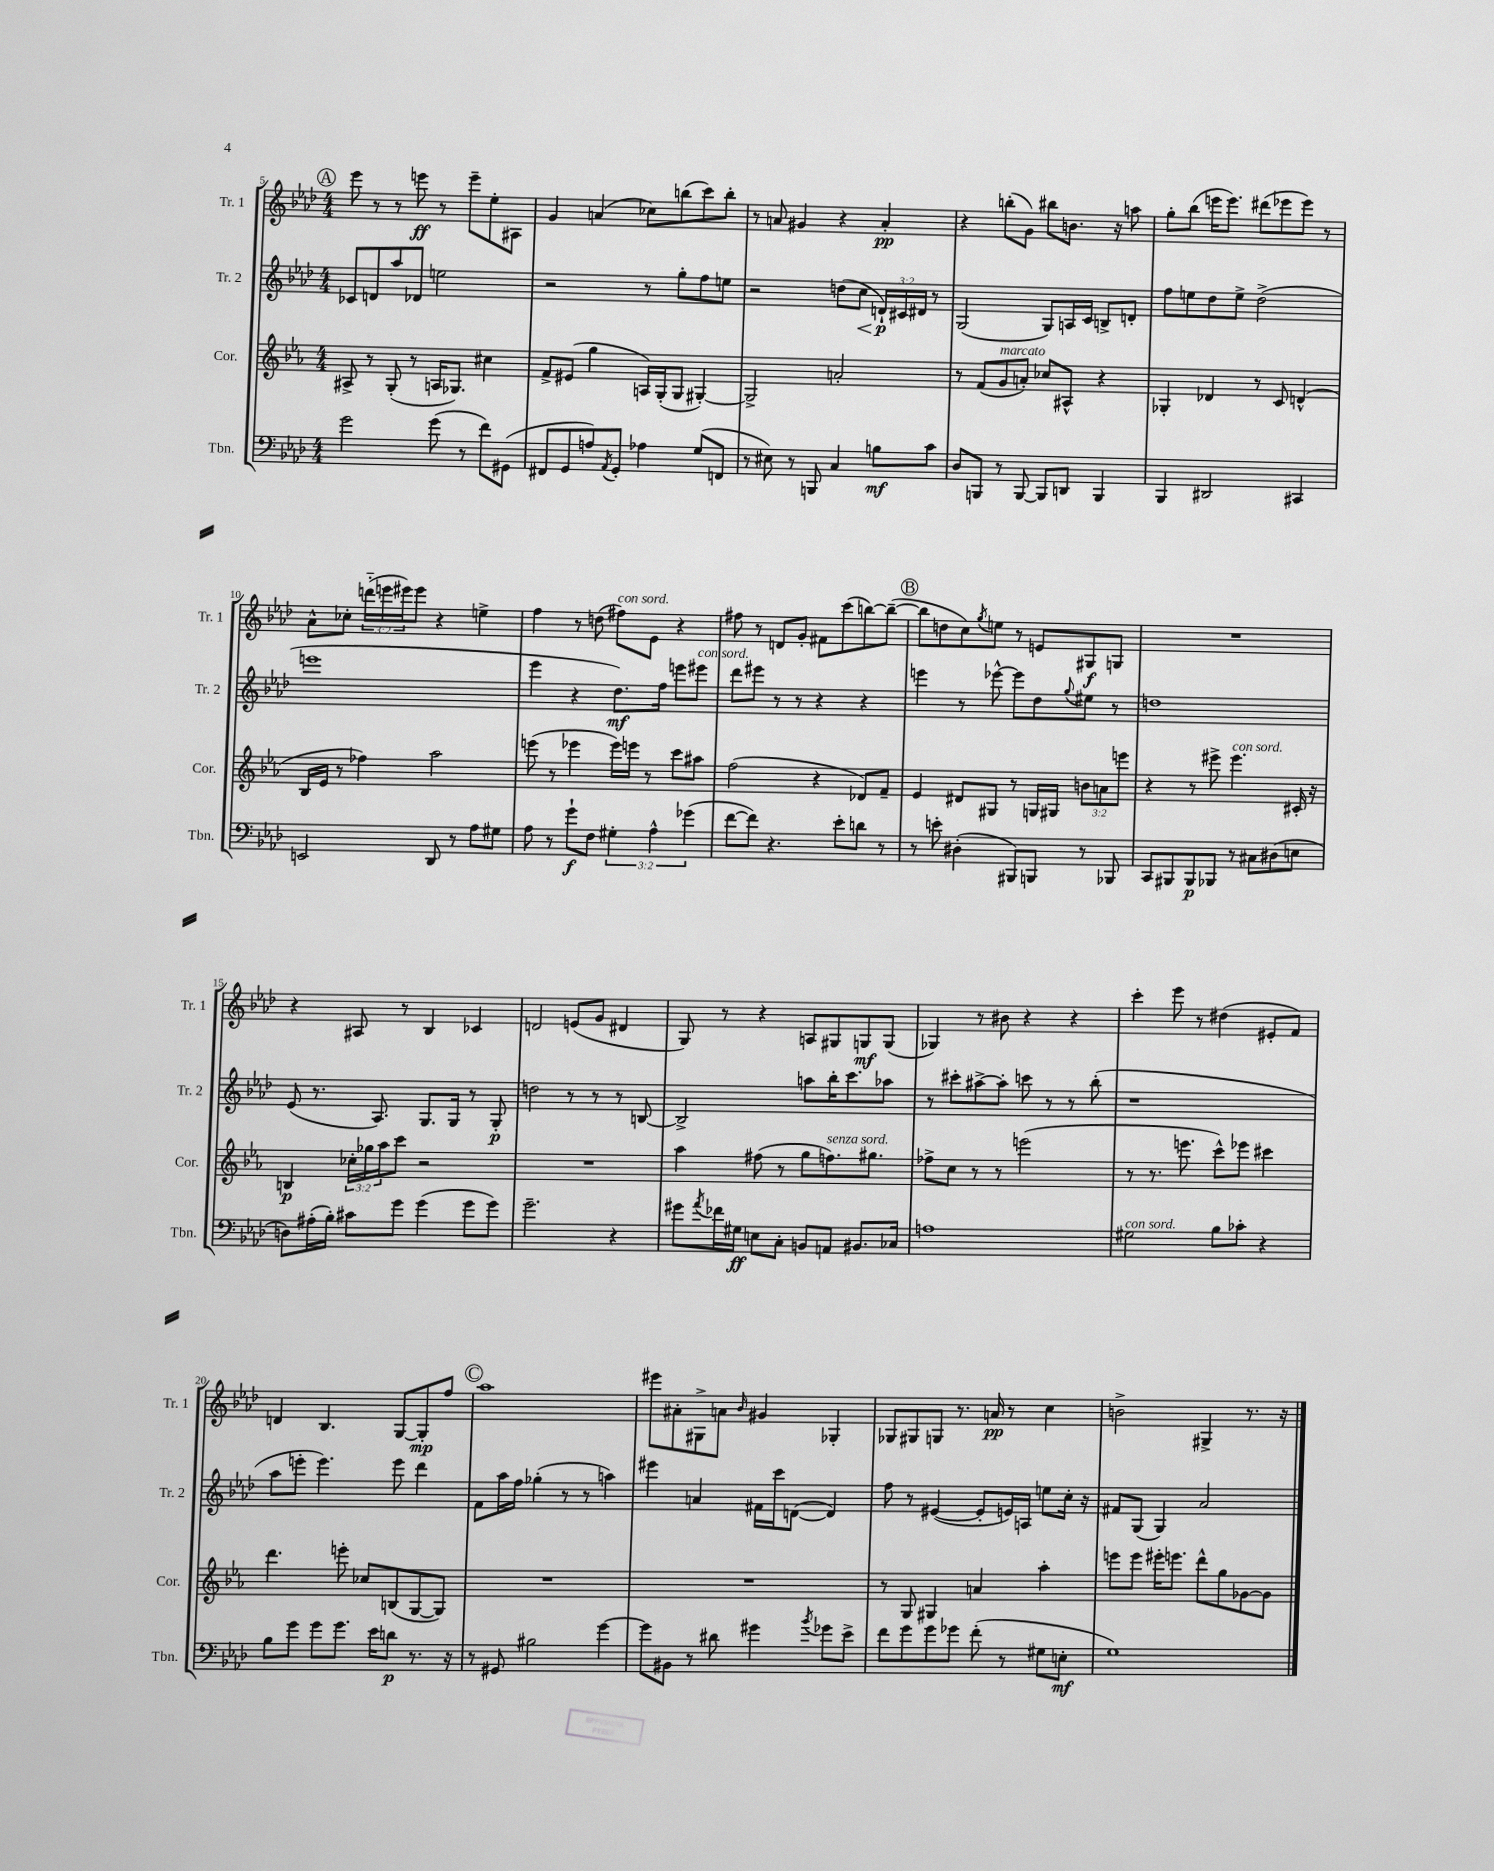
<<
\new StaffGroup <<
\new Staff = "s0" \with { instrumentName = "Tr. 1" shortInstrumentName = "Tr. 1" } {
    \clef treble \key aes \major \numericTimeSignature \time 4/4 \override Staff.TupletNumber.text = #tuplet-number::calc-fraction-text
    \mark \markup { \circle "A" } ees'''8 r8 r8 e'''8\ff r8 e'''8-- ees''8-. ais8 |
    g'4 a'4( ces''8) b''8( c'''8) b''8-. |
    r8 a'8 gis'4 r4 a'4-.\pp |
    r4 b''8-.( g'8) bis''8 b'8. r16 a''8 |
    g''8-. bes''8( e'''16 e'''8.) dis'''8( ees'''8 ees'''8) r8 |
    aes'8-^ ces''8-. \tuplet 3/2 { d'''16-_( e'''16 eis'''16) } eis'''8 r4 e''4-> |
    f''4 r8 d''8( fis''8^\markup { \italic "con sord." }) ees'8 r4 |
    fis''8 r8 d'8 g'8-. fis'8 c'''8( b''8~) b''8~--( |
    \mark \markup { \circle "B" } b''8 d''8 c''8) \acciaccatura { g''8 } e''8 r8 e'8 gis8\f g8 |
    R1 |
    r4 ais8 r8 bes4 ces'4 |
    d'2 e'8( g'8 dis'4 |
    g8) r8 r4 a8 gis8 g8\mf g8( |
    ges4) r8 bis'8 r4 r4 |
    c'''4-. ees'''8 r8 dis''4( eis'8-. f'8) |
    d'4 bes4. g8~ g8-.\mp f''8 |
    \mark \markup { \circle "C" } aes''1 |
    eis'''8 ais'8-. gis8-> a'8 \grace { bes'16 } gis'4 ges4-. |
    ges8 gis8 g8 r8. a'16\pp r8 c''4 |
    b'2-> gis4-> r8. r16 \bar "|." |
}
\new Staff = "s1" \with { instrumentName = "Tr. 2" shortInstrumentName = "Tr. 2" } {
    \clef treble \key aes \major \numericTimeSignature \time 4/4 \override Staff.TupletNumber.text = #tuplet-number::calc-fraction-text
    \mark \markup { \circle "A" } ces'8 d'8 aes''8 des'8 e''2 |
    r2 r8 g''8-. f''8 e''8 |
    r2 d''8( c''8\< \tuplet 3/2 { d'16-!\p\!) cis'16 dis'16 } r8 |
    g2( g8) a16 c'16 b8-> d'8-. |
    f''8 e''8 des''8 e''8-> des''2->( |
    e'''1 |
    ees'''4 r4 des''8.\mf) f''16 e'''8 eis'''8^\markup { \italic "con sord." } |
    des'''8 eis'''8 r8 r8 r4 r4 |
    \mark \markup { \circle "B" } e'''4 r8 ees'''8~-^ ees'''8 des''8 \appoggiatura { g''8 } eis''8 r8 |
    d''1 |
    ees'8( r8. aes8.) g8. g16 r8 g8-.\p |
    d''2 r8 r8 r8 b8~ |
    b2-> a''8 bes''16-. c'''8. aes''8 |
    r8 cis'''8-. ais''8~-> ais''8-. c'''8 r8 r8 bes''8-.( |
    r1 |
    aes''8 e'''8-. e'''4.) e'''8 des'''4 |
    \mark \markup { \circle "C" } f'8 aes''16 f''16 ges''4-.( r8 r8 a''4) |
    eis'''4 a'4 fis'16 c'''16 d'8~( d'4) |
    f''8 r8 eis'4~( eis'8-. e'16) a16 e''8 c''16-. r16 |
    fis'8 g8( g4) aes'2 \bar "|." |
}
\new Staff = "s2" \with { instrumentName = "Cor." shortInstrumentName = "Cor." } {
    \clef treble \key ees \major \numericTimeSignature \time 4/4 \override Staff.TupletNumber.text = #tuplet-number::calc-fraction-text
    \mark \markup { \circle "A" } ais8-> r8 g8-.( r8 a16 ges8.) cis''4 |
    f'8-> eis'8( g''4 a16) g16-.( g8 gis4~-.) |
    gis2-> a'2-. |
    r8 f'8( g'8^\markup { \italic "marcato" } a'8-.) ces''8 ais8-^ r4 |
    ges4-. des'4 r8 c'8 d'4-^( |
    bes16 ees'16 r8 fes''4) aes''2 |
    e'''8( r8 ees'''4 ees'''16) e'''16 r8 c'''8 ais''8 |
    f''2( r4 des'8) f'8-- |
    \mark \markup { \circle "B" } ees'4 dis'8 gis8 r8 g16 gis16 \tuplet 3/2 { b'8 a'8 e'''8 } |
    r4 r8 eis'''8-> eis'''4.^\markup { \italic "con sord." } cis'16-. r16 |
    b4\p \tuplet 3/2 { ces''16-. ges''16 aes''16 } c'''8 r2 |
    R1 |
    aes''4 fis''8( r8 g''8 f''8.^\markup { \italic "senza sord." }) gis''8. |
    fes''8-> c''8 r8 r8 e'''2( |
    r8 r8. e'''8. c'''8-^) ees'''8 cis'''4 |
    d'''4. e'''8-. ces''8 b8( g8~ g8) |
    \mark \markup { \circle "C" } R1 |
    R1 |
    r8 g8 gis4 a'4 aes''4-. |
    e'''8 e'''8 eis'''16-. e'''8. d'''8-^ g''8 ges'8~ ges'8 \bar "|." |
}
\new Staff = "s3" \with { instrumentName = "Tbn." shortInstrumentName = "Tbn." } {
    \clef bass \key aes \major \numericTimeSignature \time 4/4 \override Staff.TupletNumber.text = #tuplet-number::calc-fraction-text
    \mark \markup { \circle "A" } g'2 g'8( r8 f'8) gis,8( |
    fis,8 g,8 a8) \acciaccatura { aes,8 } g,8-. aes4 g8( f,8 |
    r8 eis8) r8 b,,8 c4 b8\mf c'8 |
    des8 b,,8 r8 b,,8~ b,,8 d,8 b,,4 |
    bes,,4 dis,2 cis,4 |
    e,2 des,8 r8 aes8 gis8 |
    aes8 r8 g'8-!\f f8 \tuplet 3/2 { gis4-. aes4-^ ges'4( } |
    f'8~ f'8) r4. ees'8-. d'8 r8 |
    \mark \markup { \circle "B" } r8 e'8-. dis4-.( bis,,8) b,,8 r8 bes,,8 |
    c,8 bis,,8 bis,,8\p bes,,8 r8 cis8 dis8( e8 |
    d8) ais16-.( bes16-.) cis'8 g'8 g'4( g'8 g'8) |
    g'2.-- r4 |
    gis'8 \acciaccatura { aes'8 } fes'16 gis16\ff e8 c8-. b,8 a,8 bis,8. ces16 |
    a1 |
    gis2^\markup { \italic "con sord." } bes8 ces'8-. r4 |
    bes8 g'8 g'8 g'8. ees'16 d'8\p r8. r16 |
    \mark \markup { \circle "C" } r8 gis,8 bis2 g'4~ |
    g'8 bis,8 r8 dis'8 gis'4 \acciaccatura { bes'8 } ges'8 ees'8-> |
    f'8 g'8 g'8 ges'8 f'8-.( r8 gis8 e8-.\mf |
    g1) \bar "|." |
}
>>
>>
\layout { \context { \Score currentBarNumber = #5 } }
